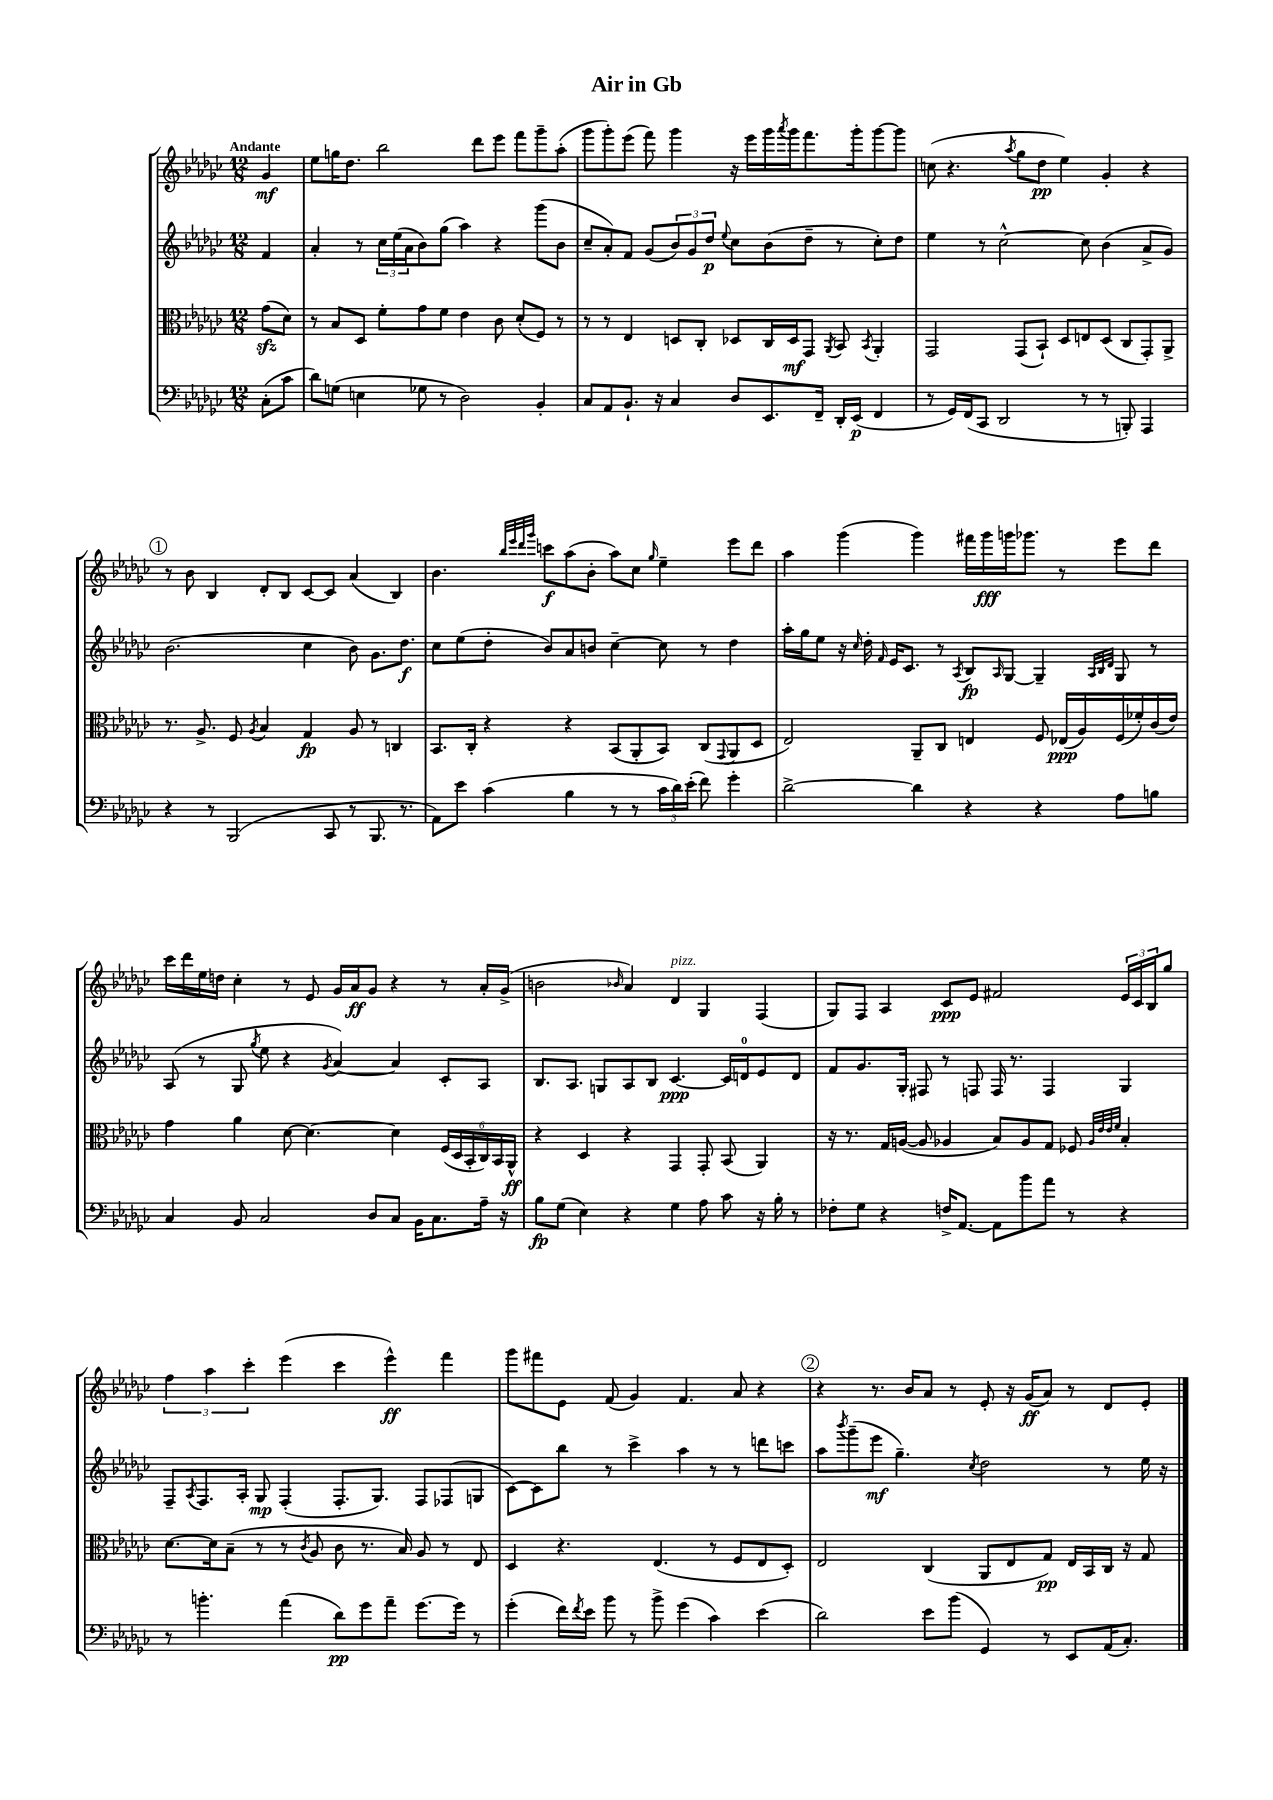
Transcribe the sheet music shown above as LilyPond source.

\header { title = "Air in Gb" }
<<
\new StaffGroup <<
\new Staff = "s0" {
    \clef treble \key ges \major \numericTimeSignature \time 12/8 \partial 4 \tempo "Andante"
    ges'4\mf |
    ees''8 g''16 des''8. bes''2 des'''8 ees'''8 f'''8 ges'''8-- aes''8-.( |
    ges'''8 ges'''8-.) ees'''8( f'''8) ges'''4 r16 ees'''16 ges'''16 \acciaccatura { aes'''8 } ges'''16 f'''8. ges'''16-. ges'''8~ ges'''8 |
    c''8( r4. \acciaccatura { aes''8 } ges''8 des''8\pp ees''4) ges'4-. r4 |
    \mark \markup { \circle "1" } r8 bes'8 bes4 des'8-. bes8 ces'8~ ces'8 aes'4( bes4) |
    bes'4. \grace { bes''32 ees'''32 des'''32 ges'''32 } c'''8\f aes''8( bes'8-. aes''8) ces''8 \grace { ges''16 } ees''4-- ees'''8 des'''8 |
    aes''4 ges'''4( ges'''4) fis'''16 ges'''16\fff g'''16 ges'''8. r8 ees'''8 des'''8 |
    ces'''16 des'''16 ees''16 d''16 ces''4-. r8 ees'8 ges'16 aes'16\ff ges'8 r4 r8 aes'16-. ges'16->( |
    b'2 \grace { bes'16 } aes'4) des'4^\markup { \italic "pizz." } ges4 f4( |
    ges8) f8 aes4 ces'8\ppp ees'8 fis'2 \tuplet 3/2 { ees'16 ces'16 bes16 } ges''8 |
    \tuplet 3/2 { f''4 aes''4 ces'''4-. } ees'''4( ces'''4 ees'''4-^\ff) f'''4 |
    ges'''8 fis'''8 ees'8 f'8( ges'4) f'4. aes'8 r4 |
    \mark \markup { \circle "2" } r4 r8. bes'16 aes'8 r8 ees'8-. r16 ges'16\ff( aes'8) r8 des'8 ees'8-. \bar "|." |
}
\new Staff = "s1" {
    \clef treble \key ges \major \numericTimeSignature \time 12/8 \partial 4
    f'4 |
    aes'4-. r8 \tuplet 3/2 { ces''16 ees''16( aes'16 } bes'8) ges''8( aes''4) r4 ges'''8( bes'8 |
    ces''8-- aes'8-.) f'8 ges'8( \tuplet 3/2 { bes'8) ges'8 des''8\p } \appoggiatura { ees''8 } ces''8 bes'8( des''8-- r8 ces''8-.) des''8 |
    ees''4 r8 ces''2~-^ ces''8 bes'4( aes'8-> ges'8) |
    \mark \markup { \circle "1" } bes'2.( ces''4 bes'8) ges'8. des''8.\f |
    ces''8 ees''8( des''8-. bes'8) aes'8 b'8 ces''4~-- ces''8 r8 des''4 |
    aes''16-. ges''16 ees''8 r16 \grace { ces''16 } des''16-. \grace { f'16 } ees'16 ces'8. r8 \acciaccatura { aes8 } bes8\fp \grace { aes16 } ges8~ ges4-- \grace { aes32 bes32 des'32 } ges8 r8 |
    aes8( r8 ges8 \acciaccatura { ges''8 } ees''8 r4 \acciaccatura { ges'8 } aes'4~) aes'4 ces'8-. aes8 |
    bes8. aes8. g8 aes8 bes8 ces'4.~\ppp ces'16 d'16-0 ees'8 d'8 |
    f'8 ges'8. ges16-. fis8 r8 f8 f16 r8. f4 ges4 |
    f8-- \acciaccatura { aes8 } f8. aes16-. ges8\mp f4-.( f8.-. ges8.) f8 fes8( g8 |
    ces'8~) ces'8 bes''8 r8 ces'''4-> aes''4 r8 r8 d'''8 c'''8 |
    \mark \markup { \circle "2" } aes''8 \acciaccatura { bes'''8 } ges'''8--( ees'''8\mf ges''4.--) \acciaccatura { ces''8 } des''2 r8 ees''16 r16 \bar "|." |
}
\new Staff = "s2" {
    \clef alto \key ges \major \numericTimeSignature \time 12/8 \partial 4
    ges'8\sfz( des'8) |
    r8 bes8 des8 f'8-. ges'8 f'8 ees'4 ces'8 des'8-.( f8) r8 |
    r8 r8 ees4 d8 ces8-. des8 ces16 des16\mf ges,8 \acciaccatura { aes,8 } bes,8 \acciaccatura { bes,8 } aes,4-. |
    ges,2 ges,8( bes,8-!) des8 e8 des8( ces8 ges,8-.) aes,8-> |
    \mark \markup { \circle "1" } r8. aes8.-> f8 \acciaccatura { aes8 } bes4 ges4\fp aes8 r8 c4 |
    bes,8. ces16-. r4 r4 bes,8( aes,8-. bes,8) ces8( \appoggiatura { ges,8 } aes,8 des8 |
    ees2) aes,8-- ces8 e4 f8 ees16\ppp( aes16) f16( fes'16-.) ces'16( ees'16) |
    ges'4 aes'4 des'8~ des'4.~ des'4 \tuplet 6/4 { f16( des16 bes,16-. ces16) bes,16 aes,16-^\ff } |
    r4 des4 r4 ges,4 ges,8-. bes,8( aes,4) |
    r16 r8. ges16 a16~( a8 aes4 bes8) aes8 ges8 fes8 \grace { aes32 ees'32 ees'32 f'32 } bes4-. |
    des'8.~ des'16 bes8--( r8 r8 \acciaccatura { ces'8 } aes8 ces'8 r8. bes16) aes8 r8 ees8 |
    des4 r4. ees4.( r8 f8 ees8 des8-.) |
    \mark \markup { \circle "2" } ees2 ces4( aes,8 ees8 ges8\pp) ees16 bes,16 ces16 r16 ges8 \bar "|." |
}
\new Staff = "s3" {
    \clef bass \key ges \major \numericTimeSignature \time 12/8 \partial 4
    ces8-.( ces'8 |
    des'8) g8( e4 ges8 r8 des2) bes,4-. |
    ces8 aes,8 bes,8.-! r16 ces4 des8 ees,8. f,16-- des,16-. ees,16\p( f,4 |
    r8 ges,16) f,16( ces,8 des,2 r8 r8 b,,8-.) aes,,4 |
    \mark \markup { \circle "1" } r4 r8 bes,,2( ces,8 r8 bes,,8. r8. |
    aes,8) ees'8 ces'4( bes4 r8 r8 \tuplet 3/2 { ces'16 des'16) ees'16-.( } f'8) ges'4-. |
    des'2~-> des'4 r4 r4 aes8 b8 |
    ces4 bes,8 ces2 des8 ces8 bes,16 ces8. aes16-- r16 |
    bes8\fp ges8( ees4) r4 ges4 aes8 ces'8 r16 bes16-. r8 |
    fes8-. ges8 r4 f16-> aes,8.~ aes,8 bes'8 aes'8 r8 r4 |
    r8 b'4.-. aes'4( des'8\pp) ges'8 aes'8-- ges'8.~ ges'16 r8 |
    ges'4-.( f'16) \acciaccatura { f'8 } ees'16 bes'8 r8 bes'8-> ges'4( ces'4) ees'4( |
    \mark \markup { \circle "2" } des'2) ees'8 bes'8( ges,4) r8 ees,8 aes,16( ces8.-.) \bar "|." |
}
>>
>>
\layout { \context { \Score \remove "Bar_number_engraver" } }
